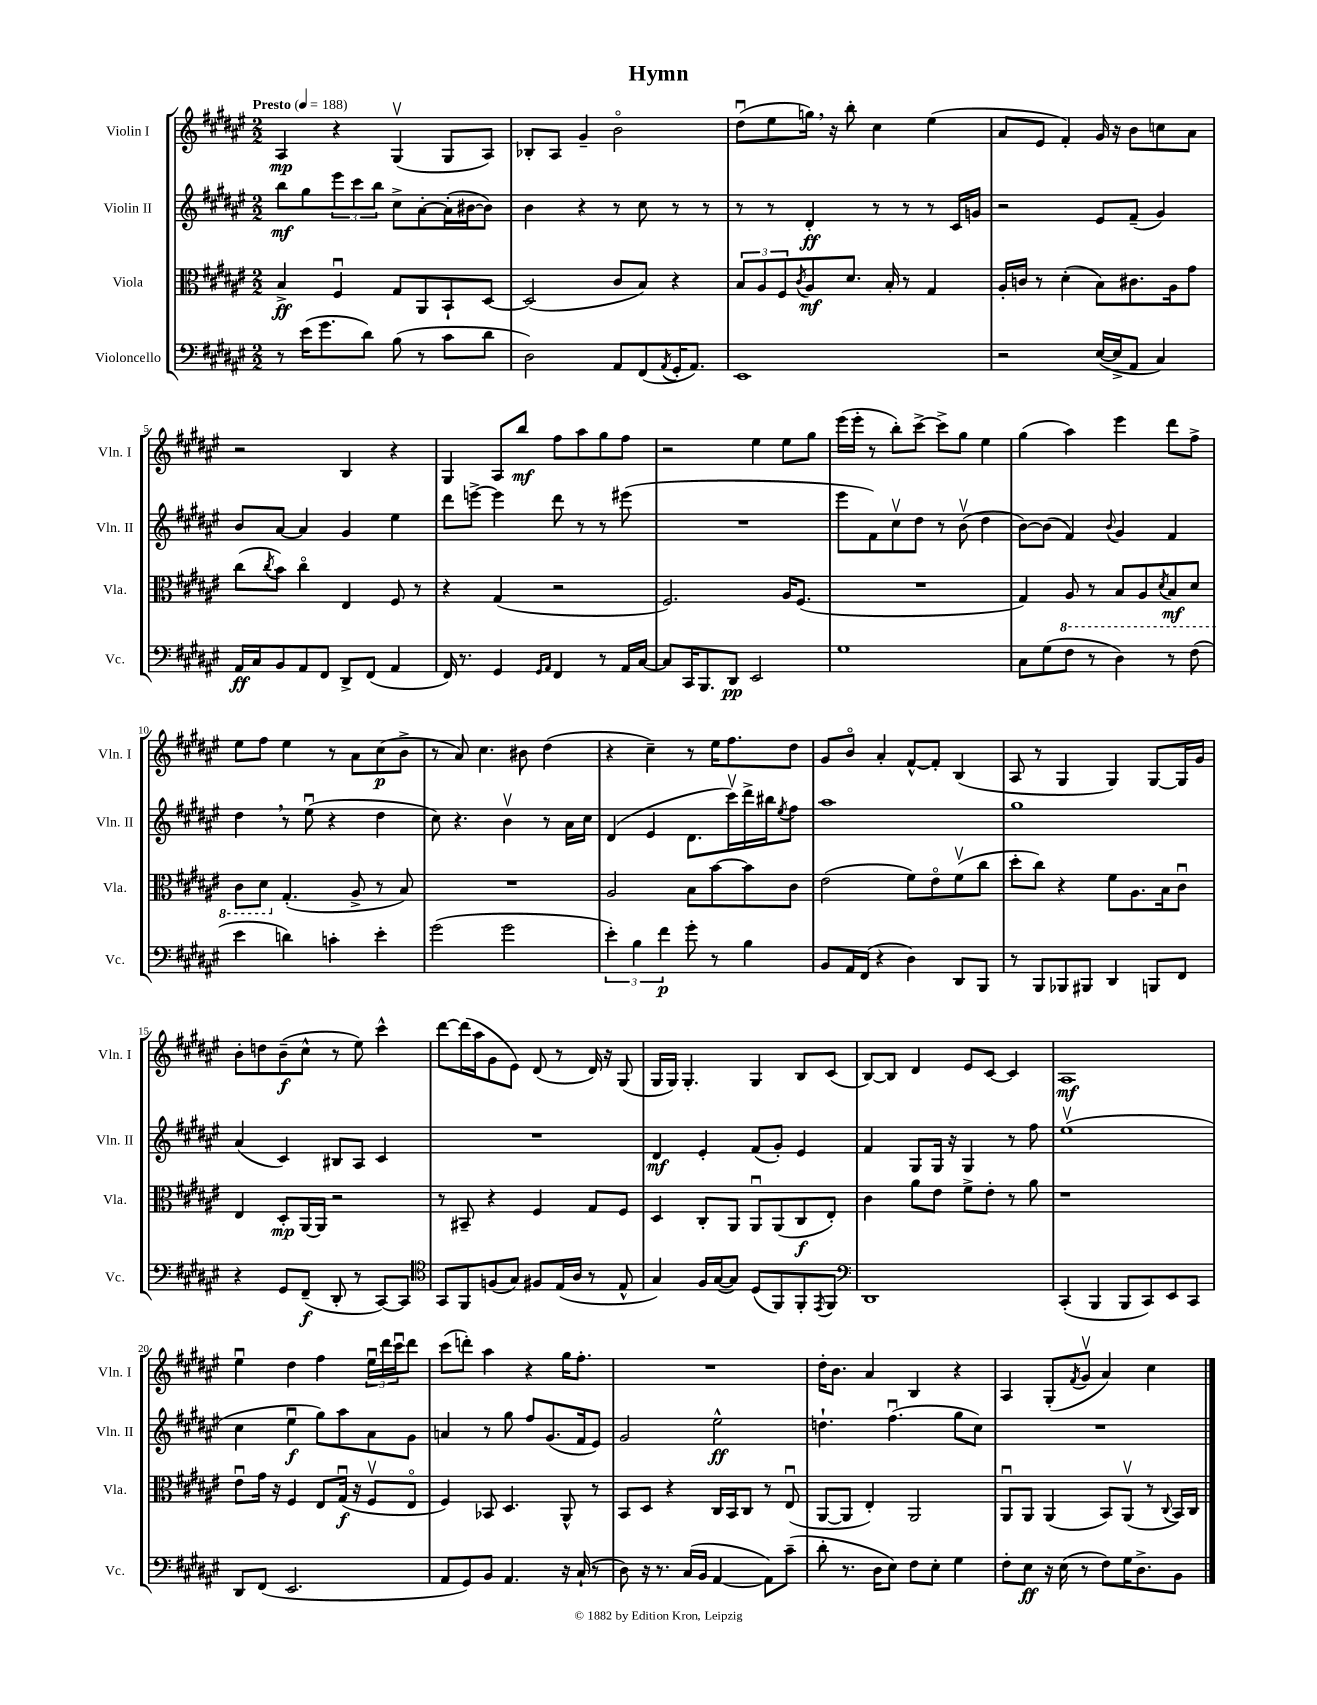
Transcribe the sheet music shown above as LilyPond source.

\header { title = "Hymn" }
<<
\new StaffGroup <<
\new Staff = "s0" \with { instrumentName = "Violin I" shortInstrumentName = "Vln. I" } {
    \clef treble \key fis \major \numericTimeSignature \time 2/2 \tempo "Presto" 4 = 188
    ais4\mp r4 gis4\upbow( gis8 ais8) |
    bes8-. ais8 gis'4-- b'2\flageolet |
    dis''8\downbow( eis''8 g''16) \breathe r16 b''8-. cis''4 eis''4( |
    ais'8 eis'8 fis'4-.) gis'16 r16 b'8 c''8 ais'8 |
    r2 b4 r4 |
    gis4 ais8 b''8\mf fis''8 ais''8 gis''8 fis''8 |
    r2 eis''4 eis''8 gis''8 |
    eis'''16( eis'''16-. r8 b''8-.) cis'''8~-> cis'''8-> gis''8 eis''4 |
    gis''4( ais''4) eis'''4 dis'''8 fis''8-> |
    eis''8 fis''8 eis''4 r8 ais'8 cis''8\p( b'8-> |
    r8 ais'8) cis''4. bis'8 dis''4( |
    r4 cis''4--) r8 eis''16 fis''8. dis''8 |
    gis'8 b'8\flageolet ais'4-. fis'8~-^ fis'8-. b4( |
    ais8 r8 gis4 gis4) gis8~ gis16 gis'16 |
    b'8-. d''8 b'8--\f( cis''8-^ r8 eis''8) cis'''4-^ |
    dis'''8~ dis'''16( ais''16 gis'8 eis'8) dis'8( r8 dis'16) r16 gis8( |
    gis16 gis16) gis4.-. gis4 b8 cis'8( |
    b8~) b8 dis'4 eis'8 cis'8~ cis'4 |
    ais1\mf |
    eis''4\downbow dis''4 fis''4 \tuplet 3/2 { eis''16\downbow dis'''16 cis'''16\downbow } dis'''8 |
    cis'''8( d'''8-.) ais''4 r4 gis''16 fis''8.-. |
    R1 |
    dis''16-. b'8. ais'4 b4 r4 |
    ais4 gis8-.( \acciaccatura { fis'8 } gis'8\upbow ais'4) cis''4 \bar "|." |
}
\new Staff = "s1" \with { instrumentName = "Violin II" shortInstrumentName = "Vln. II" } {
    \clef treble \key fis \major \numericTimeSignature \time 2/2
    b''8\mf gis''8 \tuplet 3/2 { eis'''8 cis'''8 b''8 } cis''8-> ais'8~-. ais'16-.( bis'16~ bis'8) |
    b'4 r4 r8 cis''8 r8 r8 |
    r8 r8 dis'4-.\ff r8 r8 r8 cis'16 g'16 |
    r2 eis'8 fis'8--( gis'4) |
    b'8 ais'8~ ais'4 gis'4 eis''4 |
    dis'''8 e'''8~-> e'''4 dis'''8 r8 r8 eis'''8( |
    R1 |
    eis'''8 fis'8) cis''8\upbow dis''8 r8 b'8\upbow( dis''4 |
    b'8~) b'8( fis'4) \appoggiatura { b'8 } gis'4 fis'4 |
    dis''4 \breathe r8 eis''8\downbow( r4 dis''4 |
    cis''8) r4. b'4\upbow r8 ais'16 cis''16 |
    dis'4( eis'4 dis'8. cis'''16\upbow) dis'''16-> bis''16 \acciaccatura { eis''8 } fis''8 |
    ais''1 |
    gis''1 |
    ais'4( cis'4) bis8 ais8 cis'4 |
    R1 |
    dis'4\mf eis'4-. fis'8( gis'8-.) eis'4 |
    fis'4 gis8 gis16 r16 gis4 r8 fis''8 |
    eis''1\upbow( |
    cis''4 eis''4\downbow\f gis''8) ais''8 ais'8 gis'8 |
    a'4 r8 gis''8 fis''8 gis'8.( fis'16 eis'8) |
    gis'2 eis''2-^\ff |
    d''4.-! fis''4.\downbow( gis''8 cis''8) |
    R1 \bar "|." |
}
\new Staff = "s2" \with { instrumentName = "Viola" shortInstrumentName = "Vla." } {
    \clef alto \key fis \major \numericTimeSignature \time 2/2
    b4->\ff fis4\downbow gis8 ais,8 b,8-! dis8~ |
    dis2( cis'8 b8) r4 |
    \tuplet 3/2 { b8 ais8 fis8 } \acciaccatura { cis'8 } ais8\mf dis'8. b16-. r8 gis4 |
    ais16-. c'16 r8 dis'4-.( b8) cis'8. ais16 gis'8 |
    cis''8( \acciaccatura { cis''8 } b'8) cis''4\flageolet eis4 fis8 r8 |
    r4 gis4( r2 |
    fis2.) ais16 fis8.( |
    R1 |
    gis4) \ottava #-1 ais,8 r8 b,8 ais,8 \acciaccatura { dis8 } b,8\mf dis8 |
    cis8 dis8 \ottava #0 gis4.-.( ais8-> r8 b8) |
    R1 |
    ais2 b8 b'8~ b'8 cis'8 |
    eis'2( fis'8) eis'8\flageolet fis'8\upbow( cis''8 |
    dis''8-. cis''8) r4 fis'8 ais8. b16 cis'8\downbow |
    eis4 dis8-.\mp ais,16~ ais,16 r2 |
    r8 bis,8-- r4 fis4 gis8 fis8 |
    dis4 cis8-. ais,8 ais,8\downbow ais,8( cis8\f eis8-.) |
    cis'4 ais'8 eis'8 fis'8-> eis'8-. r8 ais'8 |
    r1 |
    eis'8\downbow gis'16 r16 fis4 eis8 gis16\downbow\f( r16 fis8\upbow eis8\flageolet |
    fis4) bes,8 dis4. ais,8-^ r8 |
    b,8 dis8 r4 cis16 b,16 cis8 r8 eis8\downbow( |
    ais,8~ ais,8 eis4-.) ais,2 |
    ais,8\downbow ais,8 ais,4( b,8) ais,8\upbow( r8 \appoggiatura { cis8 } b,16) cis16 \bar "|." |
}
\new Staff = "s3" \with { instrumentName = "Violoncello" shortInstrumentName = "Vc." } {
    \clef bass \key fis \major \numericTimeSignature \time 2/2
    r8 eis'16( gis'8. dis'8) b8( r8 cis'8 dis'8 |
    dis2) ais,8 fis,8( \acciaccatura { ais,8 } gis,16-. ais,8.) |
    eis,1 |
    r2 eis16~( eis16-> ais,8 cis4) |
    ais,16\ff cis16 b,8 ais,8 fis,8 dis,8-> fis,8( ais,4 |
    fis,16) r8. gis,4 \grace { gis,16 ais,16 } fis,4 r8 ais,16 cis16~ |
    cis8 cis,16 b,,8. dis,8\pp eis,2 |
    gis1 |
    cis8 gis8( fis8 r8 dis4) r8 fis8( |
    eis'4 d'4) c'4-. eis'4-. |
    gis'2( gis'2 |
    \tuplet 3/2 { eis'4-.) b4 fis'4\p } gis'8-. r8 b4 |
    b,8 ais,16 fis,16( r4 dis4) dis,8 b,,8 |
    r8 b,,8 bes,,8 bis,,8 dis,4 b,,8 fis,8 |
    r4 gis,8 fis,8--\f( dis,8-. r8 cis,8~) cis,8 |
    \clef tenor gis,8 fis,8 f8( gis8) fis8 eis16( ais16 r8 eis8-^ |
    gis4) fis16 gis16~( gis8) dis8( fis,8) fis,8-. \acciaccatura { eis,8 } fis,8 |
    \clef bass dis,1 |
    cis,4-.( b,,4 b,,8 cis,8) eis,8 cis,8 |
    dis,8 fis,8( eis,2. |
    ais,8 gis,8) b,8 ais,4. r16 cis16-!( r8 |
    dis8) r16 r8. cis16( b,16 ais,4~ ais,8) cis'8--( |
    dis'8-. r8. dis16 eis8) fis8 eis8-. gis4 |
    fis8-. eis8\ff r16 eis16( r8 fis8) gis16 dis8.-> b,8 \bar "|." |
}
>>
>>
